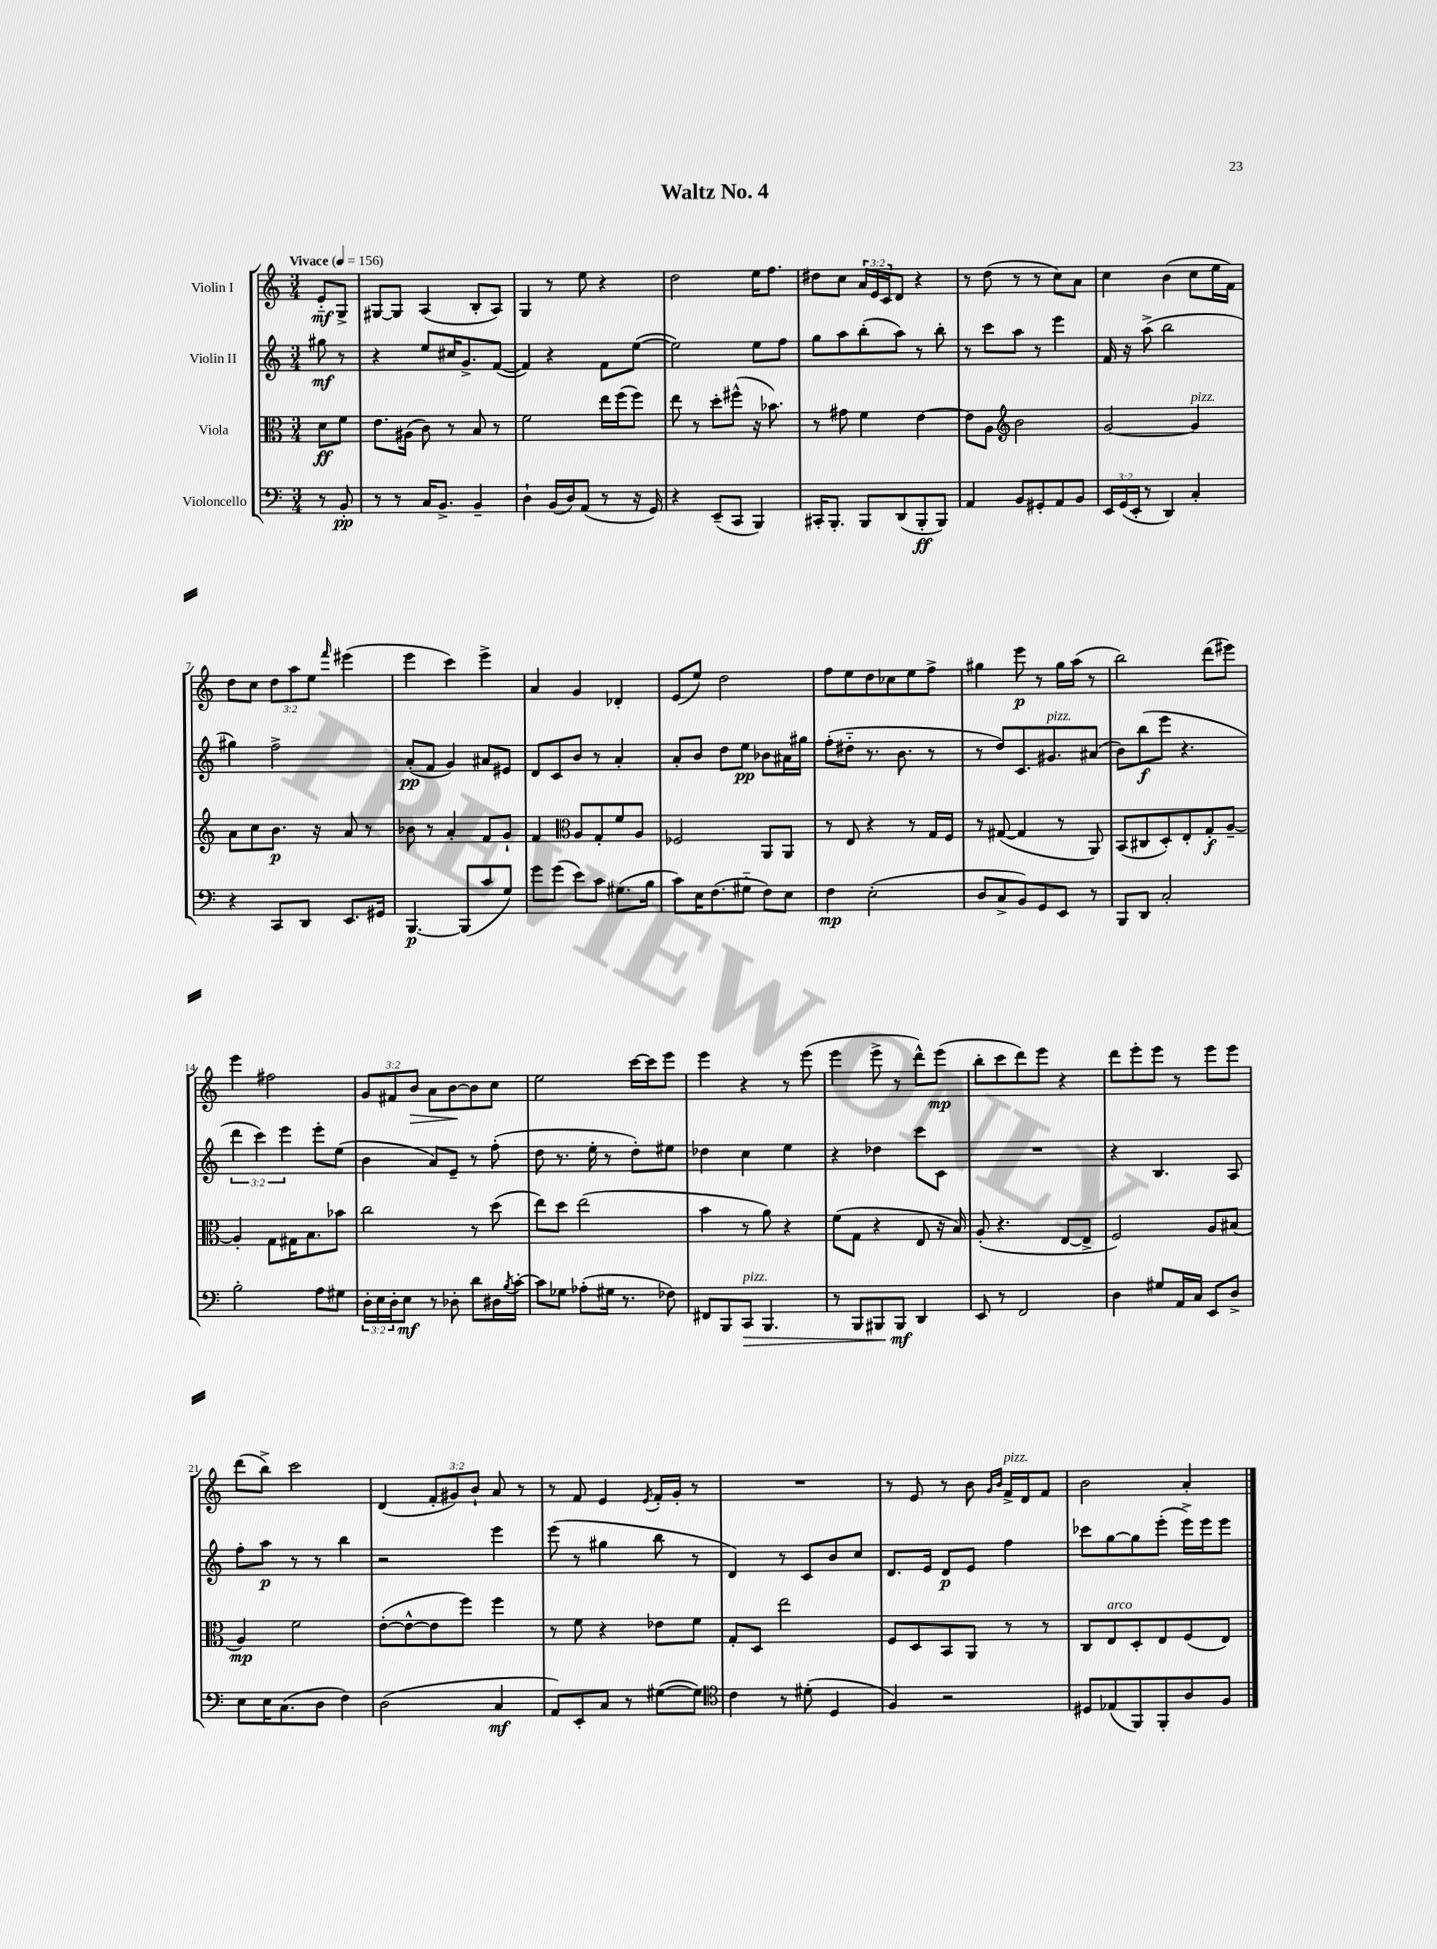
\header { title = "Waltz No. 4" }
<<
\new StaffGroup <<
\new Staff = "s0" \with { instrumentName = "Violin I" } {
    \clef treble \key c \major \numericTimeSignature \time 3/4 \override Staff.TupletNumber.text = #tuplet-number::calc-fraction-text \partial 4 \tempo "Vivace" 4 = 156
    e'8-_\mf g8-> |
    gis8~ gis8 a4( b8-. a8) |
    g4 r8 e''8 r4 |
    d''2 e''16 f''8. |
    dis''8 c''8 \tuplet 3/2 { a'16 e'16 c'16 } d'8 r4 |
    r8 d''8( r8 r8 c''8) a'8 |
    c''4 b'4( c''8 e''16 f'16) |
    d''8 c''8 \tuplet 3/2 { d''8 a''8 e''8 } \grace { f'''16 } eis'''4( |
    e'''4 c'''4) e'''4-> |
    a'4 g'4 des'4-. |
    e'8( e''8) d''2 |
    f''8 e''8 d''8 ces''8 e''8 f''8-> |
    gis''4 e'''8\p r8 gis''16 a''16( r8 |
    b''2) d'''8( eis'''8) |
    e'''4 fis''2 |
    \tuplet 3/2 { g'8 fis'8 b'8\> } a'8 b'8~\! b'8 c''8 |
    e''2 c'''16~ c'''16 e'''8 |
    e'''4 r4 r8 e'''8( |
    e'''4 e'''8-> r8 d'''8-^) e'''8\mp( |
    b''8-. c'''8 d'''8) e'''8 r4 |
    d'''8 e'''8-. e'''8 r8 e'''8 e'''8 |
    d'''8( b''8->) c'''2 |
    d'4( \tuplet 3/2 { f'8-. gis'8) b'8-! } a'8 r8 |
    r8 f'8 e'4 \acciaccatura { e'8 } f'16-. g'16-. r8 |
    R2. |
    r8 e'8 r8 b'8 \grace { g'16 b'16 } f'16->^\markup { \italic "pizz." } d'16 f'8 |
    b'2 a'4-. \bar "|." |
}
\new Staff = "s1" \with { instrumentName = "Violin II" } {
    \clef treble \key c \major \numericTimeSignature \time 3/4 \override Staff.TupletNumber.text = #tuplet-number::calc-fraction-text \partial 4
    gis''8\mf r8 |
    r4 e''8 cis''16 g'8.-> f'8~( |
    f'4) r4 f'8 e''8~( |
    e''2) e''8 f''8 |
    g''8 a''8 b''8-.( a''8) r8 b''8-. |
    r8 c'''8 a''8 r8 e'''4 |
    f'16 r16 a''8->( b''2 |
    gis''4) f''2-> |
    a'8-.\pp( f'8 g'4) ais'8 eis'8 |
    d'8 c'8 b'8 r8 a'4-. |
    a'8-. b'8 d''8 e''8\pp bes'8 ais'16 gis''16 |
    f''8-.( dis''8-_ r8. b'8. r8 |
    r8 d''8) c'8. gis'8.^\markup { \italic "pizz." } ais'8( |
    b'8) b''8\f( e'''8 r4. |
    \tuplet 3/2 { d'''4 c'''4) e'''4 } e'''8-. e''8( |
    b'4 a'8) e'8-- r8 f''8-.( |
    d''8 r8. e''16-. r8 d''8-.) eis''8 |
    des''4 c''4 e''4 |
    r4 des''4 c'''8 c'8 |
    R2. |
    r4 b4. a8 |
    f''8-. a''8\p r8 r8 b''4 |
    r2 e'''4 |
    e'''8( r8 gis''4 b''8 r8 |
    d'4) r8 c'8 b'8 c''8 |
    d'8. e'16 d'8\p e'8 f''4 |
    ces'''8 g''8~ g''8 e'''8-.( e'''16->) e'''16 e'''8 \bar "|." |
}
\new Staff = "s2" \with { instrumentName = "Viola" } {
    \clef alto \key c \major \numericTimeSignature \time 3/4 \partial 4
    d'8\ff f'8 |
    e'8. ais16( c'8) r8 b8 r8 |
    f'2 e''16 f''16( f''8) |
    e''8 r8 d''8-. fis''8-^( r16 bes'8.) |
    r8 gis'8 f'4 e'4~ |
    e'8 a8 \clef treble b'2 |
    g'2~ g'4^\markup { \italic "pizz." } |
    a'8 c''8 b'8.\p r16 a'8 r8 |
    bes'8 r8 a'4-. f'8 g'8-! |
    f'4 \clef alto a8 g8-. f'8 a8 |
    fes2 a,8 a,8 |
    r8 e8 r4 r8 g16 f16 |
    r8 gis8~( gis4 r8 a,8) |
    b,8( cis8 d8-.) e8-. g8-.\f a8~-- |
    a4-. g8 gis16 b8. bes'8 |
    c''2 r8 d''8( |
    e''8) d''8 e''2( |
    b'4 r8 a'8) r4 |
    f'8( g8 r4 e8 r16 b16) |
    a8-.( r4. e8~ e8-> |
    f2) a8 bis8( |
    a4\mp) f'2 |
    e'8~-.( e'8~-^ e'8 f''8) f''4 |
    r8 f'8 r4 ees'8 f'8 |
    g8-. d8 e''2 |
    f8 d8 b,8 a,8 r8 r8 |
    c8 e8^\markup { \italic "arco" } d8-. e8 f8( e8) \bar "|." |
}
\new Staff = "s3" \with { instrumentName = "Violoncello" } {
    \clef bass \key c \major \numericTimeSignature \time 3/4 \override Staff.TupletNumber.text = #tuplet-number::calc-fraction-text \partial 4
    r8 b,8-.\pp |
    r8 r8 c16 b,8.-> b,4-- |
    d4-! b,16( d16) a,8( r8 r16 g,16) |
    r4 e,8--( c,8 b,,4) |
    cis,16-. b,,8.-. b,,8 d,8( b,,8-.\ff b,,8) |
    a,4 b,8 gis,8-. a,8 b,8 |
    \tuplet 3/2 { e,16 g,16( e,16-. } r8 d,4) c4-. |
    r4 c,8 d,8 e,8. gis,16 |
    b,,4.~\p b,,8( c'8 g8) |
    g'8 g'8( e'8) c'8 gis8.( b16 |
    c'8) e16 f8.( gis8-_ f8) e8 |
    f4\mp e2-.( |
    d8 c8-> b,8) g,8 e,8 r8 |
    b,,8 d,8 c2-. |
    b2-. a8 gis8 |
    \tuplet 3/2 { d16-. e16 d16-. } e8\mf r8 des8-. d'8 dis16 \acciaccatura { b8 } c'16~-. |
    c'8 ges8 aes8-.( gis16 r8. fes8) |
    fis,8 b,,8 c,8\>^\markup { \italic "pizz." } b,,4. |
    r8 b,,8 bis,,8 bis,,8\mf\! d,4 |
    e,8 r8 f,2 |
    d4 gis8 a,16 c16 e,8 d8-> |
    e8 e16 c8.( d8 f4) |
    d2( c4\mf |
    a,8) e,8-. c8 r8 gis8~( gis8) |
    \clef tenor c'4 r8 dis'8-.( d4 |
    f4) r2 |
    dis8 ees8( f,8) f,8-. a8 f8 \bar "|." |
}
>>
>>
